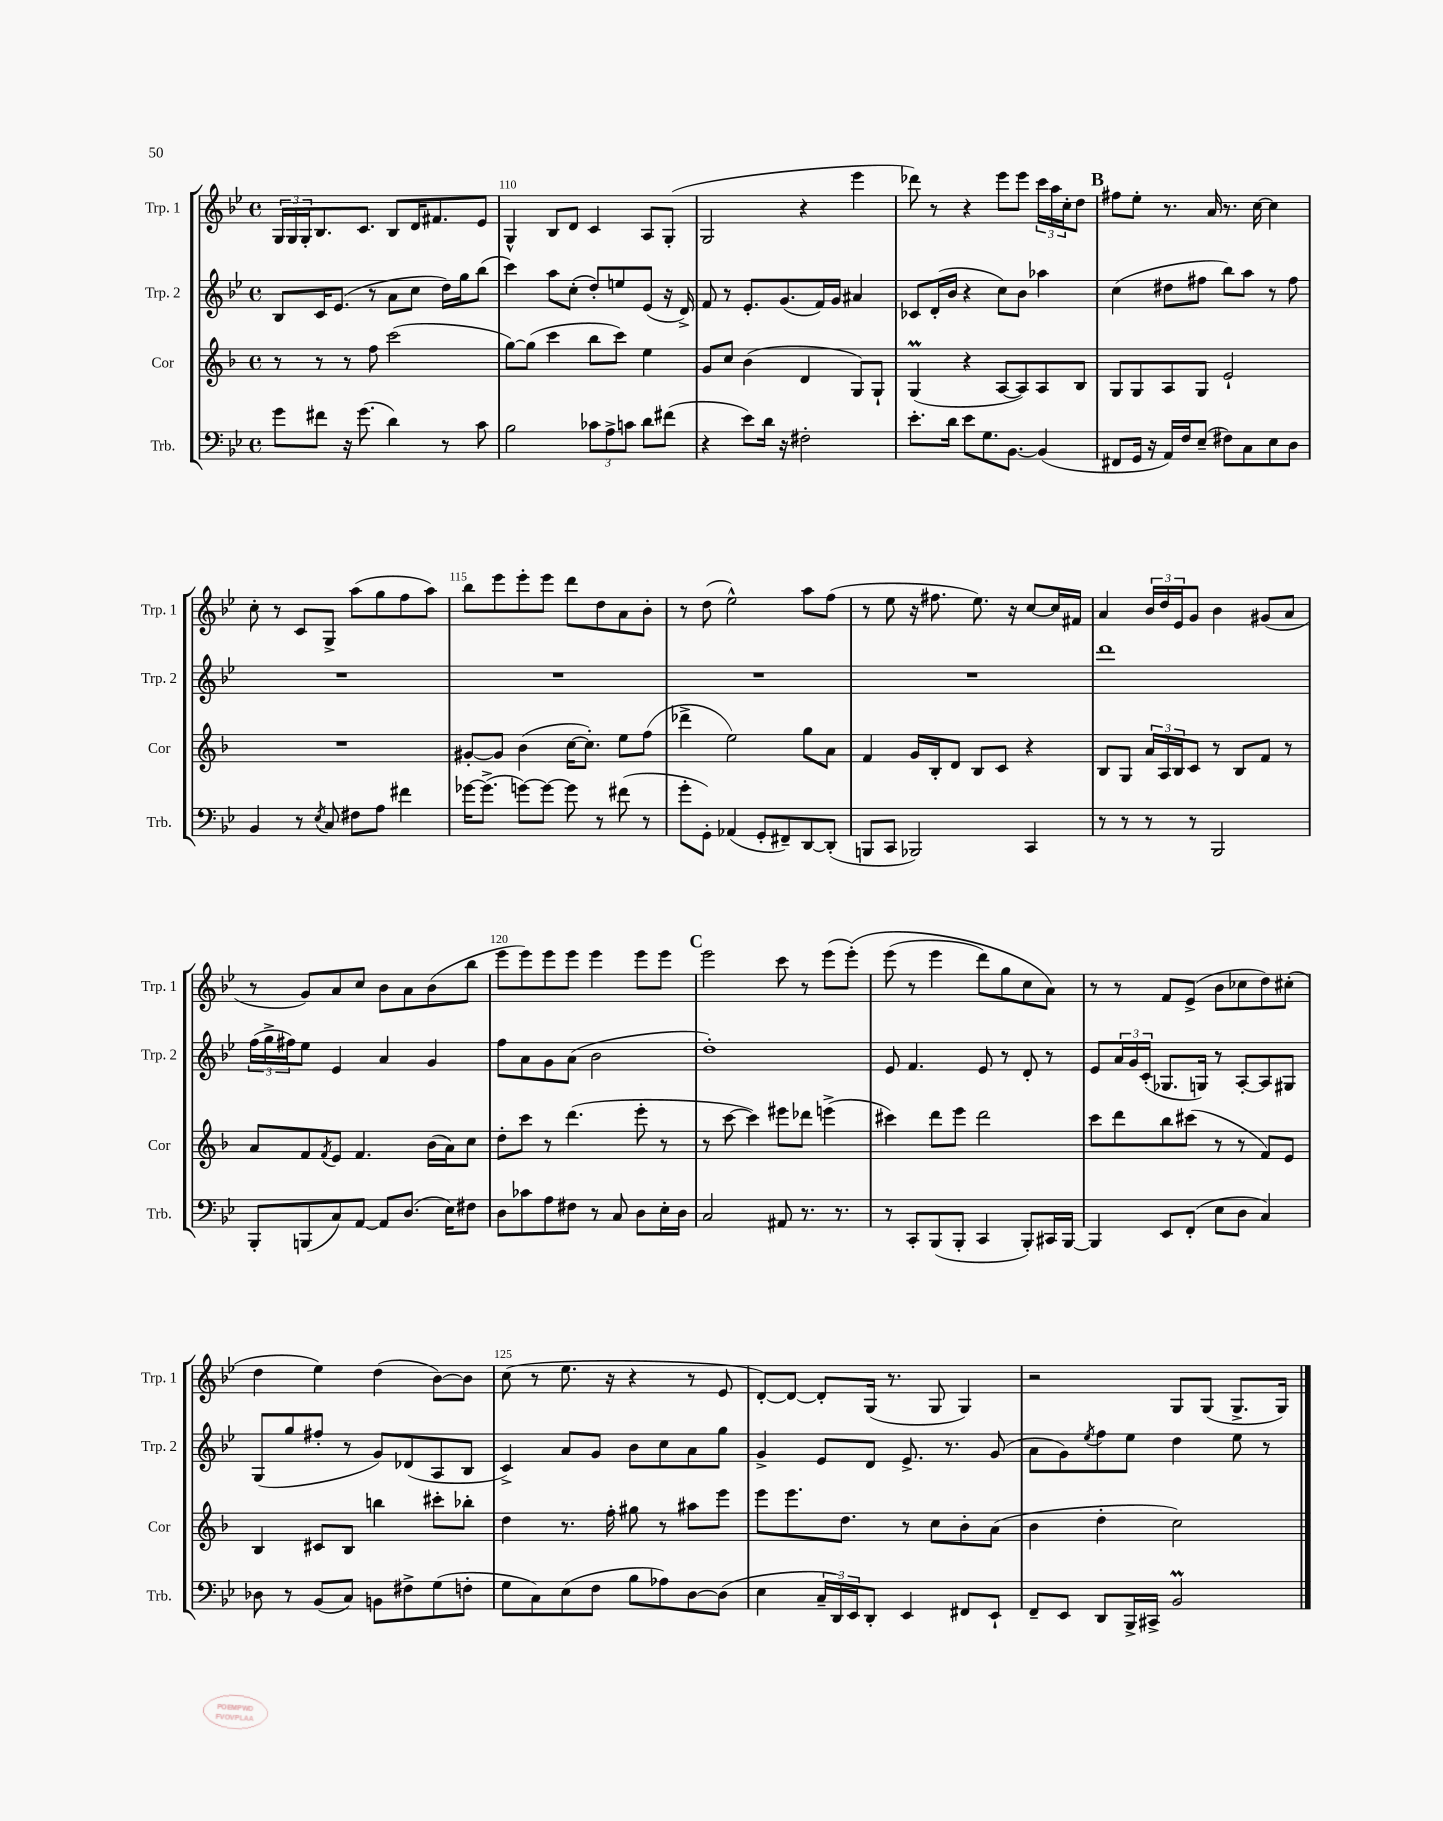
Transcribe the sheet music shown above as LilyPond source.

<<
\new StaffGroup <<
\new Staff = "s0" \with { instrumentName = "Trp. 1" shortInstrumentName = "Trp. 1" } {
    \clef treble \key bes \major \defaultTimeSignature \time 4/4
    \tuplet 3/2 { g16 g16 g16-. } bes8. c'8. bes8 d'16 fis'8. ees'8 |
    g4-^ bes8 d'8 c'4 a8 g8-.( |
    g2 r4 ees'''4 |
    des'''8) r8 r4 ees'''8 ees'''8 \tuplet 3/2 { c'''16 a''16 c''16-. } d''8 |
    \mark \markup { \bold "B" } fis''8 ees''8-. r8. a'16 r8. c''16~ c''4 |
    c''8-. r8 c'8 g8-> a''8( g''8 f''8 a''8) |
    bes''8 ees'''8 ees'''8-. ees'''8 d'''8 d''8 a'8 bes'8-. |
    r8 d''8( ees''2-^) a''8 f''8( |
    r8 ees''8 r16 fis''8. ees''8.) r16 c''8~ c''16 fis'16 |
    a'4 \tuplet 3/2 { bes'16 d''16 ees'16 } g'8 bes'4 gis'8( a'8 |
    r8 g'8) a'8 c''8 bes'8 a'8 bes'8( bes''8 |
    ees'''8 ees'''8) ees'''8 ees'''8 ees'''4 ees'''8 ees'''8 |
    \mark \markup { \bold "C" } ees'''2 c'''8 r8 ees'''8( ees'''8-.)\( |
    ees'''8( r8 ees'''4 d'''8) g''8 c''8 a'8\) |
    r8 r8 f'8 ees'8->( bes'8 ces''8 d''8) cis''8-.( |
    d''4 ees''4) d''4( bes'8~) bes'8 |
    c''8( r8 ees''8. r16 r4 r8 ees'8 |
    d'8~-.) d'8~ d'8-. g16( r8. g8 g4) |
    r2 g8 g8( g8.-> g16) \bar "|." |
}
\new Staff = "s1" \with { instrumentName = "Trp. 2" shortInstrumentName = "Trp. 2" } {
    \clef treble \key bes \major \defaultTimeSignature \time 4/4
    bes8 c'16 ees'8.( r8 a'8 c''8 d''16) g''16 bes''8( |
    c'''4) a''8 c''8-.( d''8-.) e''8 ees'8( r16 d'16->) |
    f'8 r8 ees'8.-. g'8.( f'16) g'16 ais'4 |
    ces'8 d'16-.( bes'16 r4 c''8) bes'8 aes''4 |
    \mark \markup { \bold "B" } c''4( dis''8 fis''8 bes''8) a''8 r8 fis''8 |
    R1 |
    R1 |
    R1 |
    R1 |
    d'''1 |
    \tuplet 3/2 { f''16( g''16-> fis''16) } ees''8 ees'4 a'4 g'4 |
    f''8 a'8 g'8 a'8( bes'2 |
    \mark \markup { \bold "C" } d''1-.) |
    ees'8 f'4. ees'8 r8 d'8-. r8 |
    ees'8 \tuplet 3/2 { a'16 g'16 c'16-.( } ges8. g16) r8 a8~-. a8 gis8 |
    g8( g''8 fis''8-. r8 g'8) des'8( a8 bes8 |
    c'4->) a'8 g'8 bes'8 c''8 a'8 g''8 |
    g'4-> ees'8 d'8 ees'8.-> r8. g'8( |
    a'8 g'8) \acciaccatura { ees''8 } f''8 ees''8 d''4 ees''8 r8 \bar "|." |
}
\new Staff = "s2" \with { instrumentName = "Cor" shortInstrumentName = "Cor" } {
    \clef treble \key f \major \defaultTimeSignature \time 4/4
    r8 r8 r8 f''8 c'''2( |
    g''8~) g''8( c'''4 bes''8 c'''8) e''4 |
    g'8 c''8 bes'4( d'4 g8) g8-! |
    g4\prall( r4 a8~ a8) a8 bes8 |
    \mark \markup { \bold "B" } g8 g8 a8 g8 e'2-! |
    R1 |
    gis'8~-. gis'8 bes'4( c''16~ c''8.-.) e''8 f''8( |
    des'''4-> e''2) g''8 a'8 |
    f'4 g'16 bes16-. d'8 bes8 c'8 r4 |
    bes8 g8 \tuplet 3/2 { a'16 a16 bes16 } c'8 r8 bes8 f'8 r8 |
    a'8 f'8 \acciaccatura { f'8 } e'8 f'4. bes'16( a'16) c''8 |
    d''8-. c'''8 r8 d'''4.( e'''8-. r8 |
    \mark \markup { \bold "C" } r8 c'''8~ c'''4) eis'''8 des'''8 e'''4->( |
    cis'''4) d'''8 e'''8 d'''2 |
    c'''8 d'''8 bes''8 cis'''8( r8 r8 f'8) e'8 |
    bes4 cis'8 bes8 b''4 cis'''8-. bes''8-. |
    d''4 r8. f''16-. gis''8 r8 ais''8 e'''8 |
    e'''8 e'''8. d''8. r8 c''8 bes'8-. a'8( |
    bes'4 d''4-. c''2) \bar "|." |
}
\new Staff = "s3" \with { instrumentName = "Trb." shortInstrumentName = "Trb." } {
    \clef bass \key bes \major \defaultTimeSignature \time 4/4
    g'8 fis'8 r16 g'8.( d'4) r8 c'8 |
    bes2 \tuplet 3/2 { ces'8 a8-> c'8 } d'8 fis'8( |
    r4 ees'8) d'16 r16 fis2-. |
    ees'8.-. d'16 ees'8 g8. bes,8.~ bes,4( |
    \mark \markup { \bold "B" } fis,8 g,16 r16 a,16) f16 ees8--( fis8) c8 ees8 d8 |
    bes,4 r8 \acciaccatura { ees8 } c8 fis8 a8 fis'4 |
    ges'16~ ges'8.->( g'8~) g'8~ g'8 r8 fis'8( r8 |
    g'8-. g,8-.) aes,4( g,8-. fis,8--) d,8~ d,8-.( |
    b,,8 c,8 bes,,2) c,4 |
    r8 r8 r8 r8 bes,,2 |
    bes,,8-. b,,8( c8) a,8~ a,8 d8.( ees16) fis8 |
    d8 ces'8 a8 fis8 r8 c8 d8 ees16-. d16 |
    \mark \markup { \bold "C" } c2 ais,8 r8. r8. |
    r8 c,8-. bes,,8( bes,,8-. c,4 bes,,8-.) cis,16 bes,,16~ |
    bes,,4 ees,8 f,8-.( ees8 d8 c4) |
    des8 r8 bes,8( c8) b,8 fis8-> g8( f8-. |
    g8 c8) ees8( f8 bes8 aes8) d8~ d8( |
    ees4 \tuplet 3/2 { c16-- d,16) ees,16 } d,8-. ees,4 fis,8 ees,8-! |
    f,8-- ees,8 d,8 bes,,16-> cis,16-> bes,2\prall \bar "|." |
}
>>
>>
\layout { \context { \Score currentBarNumber = #109 \override BarNumber.break-visibility = ##(#f #t #t) barNumberVisibility = #(every-nth-bar-number-visible 5) } }
